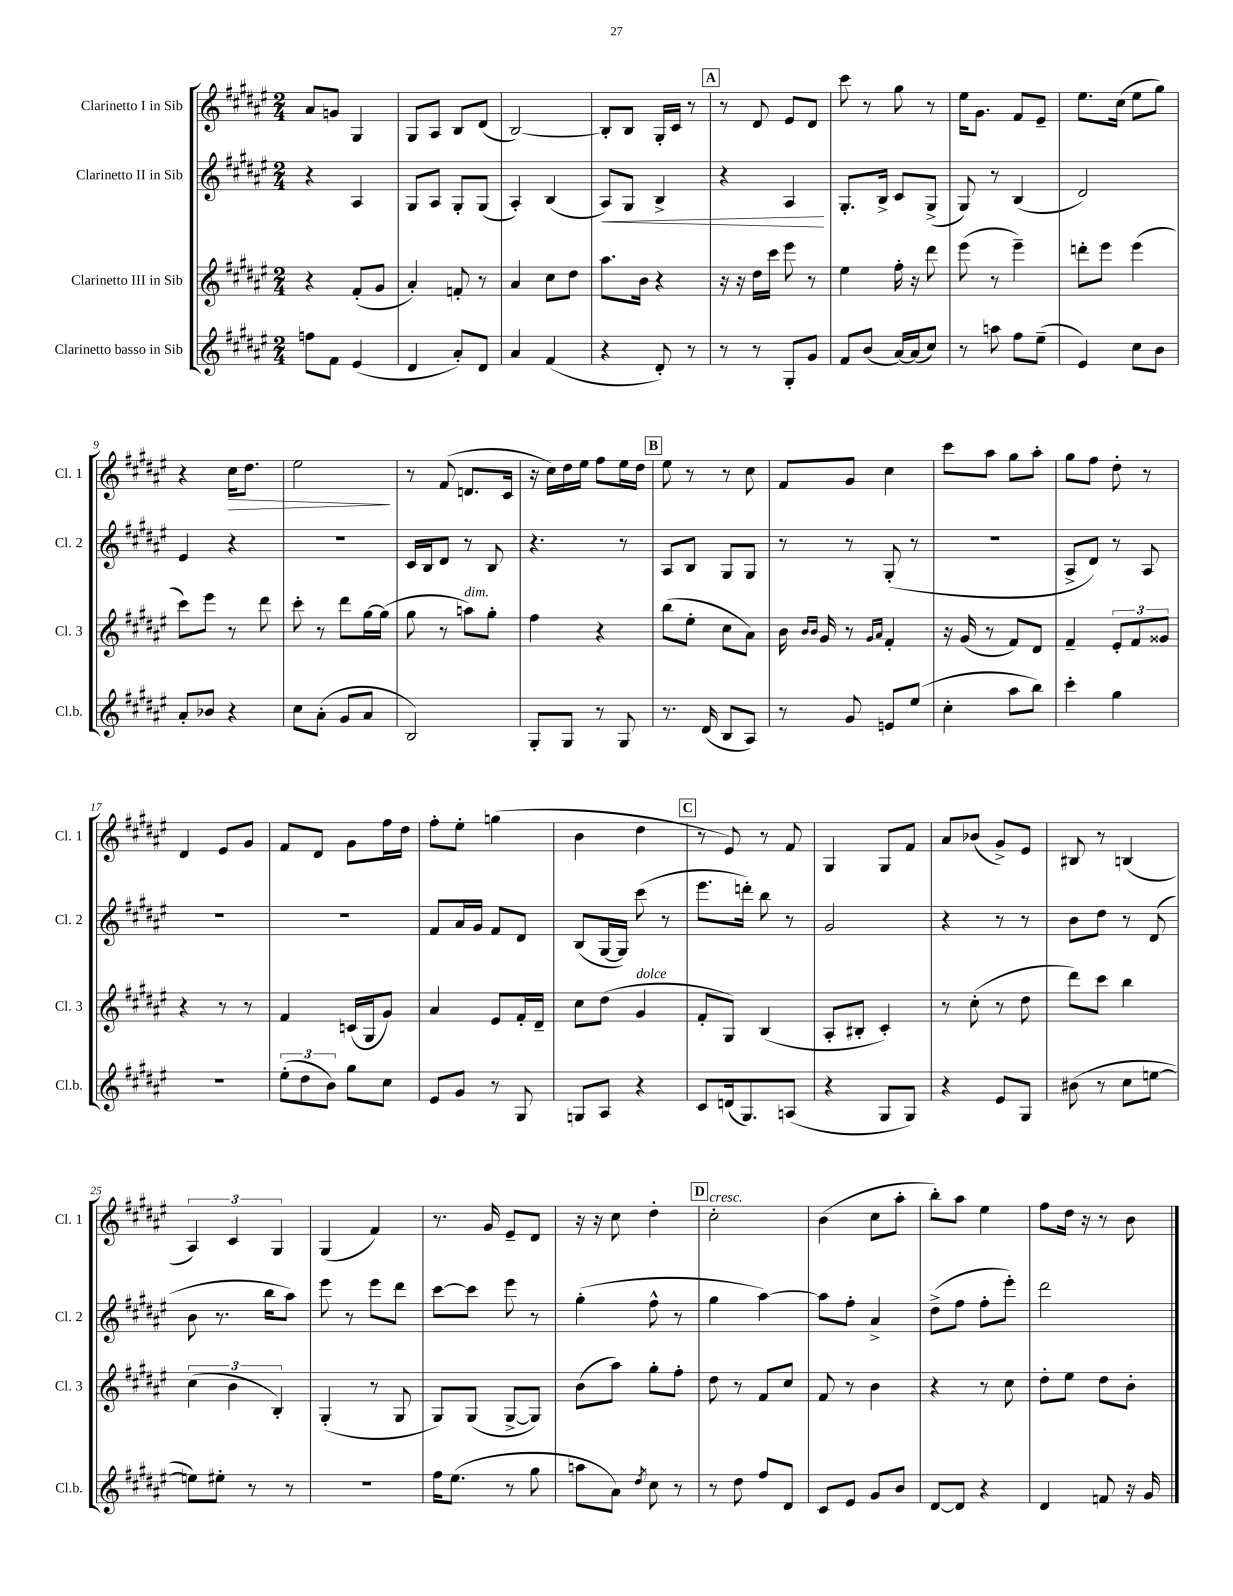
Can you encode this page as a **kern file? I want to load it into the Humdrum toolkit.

**kern	**kern	**kern	**kern
*staff4	*staff3	*staff2	*staff1
*clefG2	*clefG2	*clefG2	*clefG2
*k[f#c#g#d#a#e#]	*k[f#c#g#d#a#e#]	*k[f#c#g#d#a#e#]	*k[f#c#g#d#a#e#]
*M2/4	*M2/4	*M2/4	*M2/4
8ff	4r	4r	8a#
8f#	.	.	8g
(4e#	(8f#'	4A#	4G#
.	8g#	.	.
=	=	=	=
4d#	4a#')	8G#	8G#
.	.	8A#	8A#
8a#')	8f'	8G#'	8B
8d#	8r	(8G#	(8d#
=	=	=	=
4a#	4a#	4A#')	[2B)
(4f#	8cc#	(4B	.
.	8dd#	.	.
=	=	=	=
4r	8.aa#	8A#)	8B']
.	.	8G#	8B
.	16b	.	.
8d#')	4r	4B^	16G#'
.	.	.	16c#
8r	.	.	8r
=	=	=	=
8r	16r	4r	8r
.	16r	.	.
8r	16dd#	.	8d#
.	16ccc#	.	.
8G#'	8eee#	4A#	8e#
8g#	8r	.	8d#
=	=	=	=
8f#	4ee#	8.G#'	8ccc#
(8b	.	.	8r
.	.	16B^	.
[16a#)	16ff#'	8c#	8gg#
(16a#]	16r	.	.
8cc#)	8ddd#	(8G#^	8r
=	=	=	=
8r	(8eee#	8G#)	16ee#
.	.	.	8.g#
8aa	8r	8r	.
8ff#	4eee#~)	(4B	8f#
(8ee#~	.	.	8e#~
=	=	=	=
4e#)	8ddd'	2d#)	8.ee#
.	8eee#	.	.
.	.	.	(16cc#
8cc#	(4eee#	.	8ee#
8b	.	.	8gg#)
=	=	=	=
8a#'	8ccc#)	4e#	4r
8b-	8eee#	.	.
4r	8r	4r	16cc#
.	.	.	8.dd#
.	8ddd#	.	.
=	=	=	=
8cc#	8ccc#'	2r	2ee#
(8a#'	8r	.	.
8g#	8ddd#	.	.
8a#	[16gg#	.	.
.	(16gg#]	.	.
=	=	=	=
2B)	8gg#	16c#	8r
.	.	16B	.
.	8r	8d#	(8f#
.	8aa)	8r	8.d
.	8gg#'	8B	.
.	.	.	16c#
=	=	=	=
8G#'	4ff#	4.r	16r
.	.	.	16cc#)
8G#	.	.	16dd#
.	.	.	16ee#
8r	4r	.	8ff#
8G#	.	8r	16ee#
.	.	.	16dd#
=	=	=	=
8.r	(8bb	8A#	8ee#
.	8ee#'	8B	8r
(16d#	.	.	.
8B	8cc#	8G#	8r
8A#)	8a#)	8G#	8cc#
=	=	=	=
8r	16b	8r	8f#
.	16qqb	.	.
.	16qqb	.	.
.	16g#	.	.
8g#	8r	8r	8g#
.	16qqg#	.	.
.	16qqa#	.	.
8e	4f#'	(8G#'	4cc#
(8ee#	.	8r	.
=	=	=	=
4cc#'	16r	2r	8ccc#
.	(16g#	.	.
.	8r	.	8aa#
8aa#	8f#)	.	8gg#
8bb)	8d#	.	8aa#'
=	=	=	=
4ccc#'	4f#~	8A#^	8gg#
.	.	8d#)	8ff#
4gg#	12e#'	8r	8dd#'
.	12f#	.	.
.	.	8A#	8r
.	12g##	.	.
=	=	=	=
2r	4r	2r	4d#
.	8r	.	8e#
.	8r	.	8g#
=	=	=	=
(12ee#'	4f#	2r	8f#
12dd#	.	.	.
.	.	.	8d#
12b)	.	.	.
8gg#	(16c	.	8g#
.	16G#	.	.
8cc#	8g#)	.	16ff#
.	.	.	16dd#
=	=	=	=
8e#	4a#	8f#	8ff#'
8g#	.	16a#	8ee#'
.	.	16g#	.
8r	8e#	8f#	(4gg
8G#	16f#'	8d#	.
.	16d#~	.	.
=	=	=	=
8G	8cc#	(8B	4b
8A#	(8dd#	[16G#	.
.	.	16G#])	.
4r	4g#	(8ccc#	4dd#
.	.	8r	.
=	=	=	=
8c#	8f#'	8.eee#	8r
(16d	8G#)	.	8e#)
8.G#)	.	16ddd')	.
.	(4B	8bb	8r
(8A	.	8r	8f#
=	=	=	=
4r	8A#'	2g#	4G#
.	8B#'	.	.
8G#	4c#')	.	8G#
8G#)	.	.	8f#
=	=	=	=
4r	8r	4r	8a#
.	(8cc#'	.	(8b-
8e#	8r	8r	8g#^)
8G#	8dd#	8r	8e#
=	=	=	=
(8b#	8ddd#)	8b	8B#
8r	8ccc#	8dd#	8r
8cc#	4bb	8r	(4B
[8ee	.	(8d#	.
=	=	=	=
8ee])	(6cc#	8b	6A#)
8ee#'	.	8.r	.
.	6b	.	6c#
8r	.	.	.
.	.	16bb	.
.	6B')	.	6G#
8r	.	8aa#)	.
=	=	=	=
2r	(4G#'	8eee#	(4G#
.	.	8r	.
.	8r	8eee#	4f#)
.	8G#	8ddd#	.
=	=	=	=
16ff#	8G#)	[8ccc#	8.r
(8.ee#	.	.	.
.	(8G#	8ccc#]	.
.	.	.	16g#
8r	[8G#^	8eee#	8e#~
8gg#	8G#])	8r	8d#
=	=	=	=
8aa	(8b	(4gg#'	16r
.	.	.	16r
8a#)	8aa#)	.	8cc#
8qdd#	.	.	.
8cc#	8gg#'	8ff#^^	4dd#'
8r	8ff#'	8r	.
=	=	=	=
8r	8dd#	4gg#	2cc#'
8dd#	8r	.	.
8ff#	8f#	[4aa#)	.
8d#	8cc#	.	.
=	=	=	=
8c#	8f#	8aa#]	(4b
8e#	8r	8ff#'	.
8g#	4b	4a#^	8cc#
8b	.	.	8aa#'
=	=	=	=
[8d#	4r	(8dd#^	8bb')
8d#]	.	8ff#	8aa#
4r	8r	8ff#'	4ee#
.	8cc#	8eee#')	.
=	=	=	=
4d#	8dd#'	2ddd#	8ff#
.	8ee#	.	16dd#
.	.	.	16r
8f	8dd#	.	8r
16r	8b'	.	8b
16g#	.	.	.
==	==	==	==
*-	*-	*-	*-
